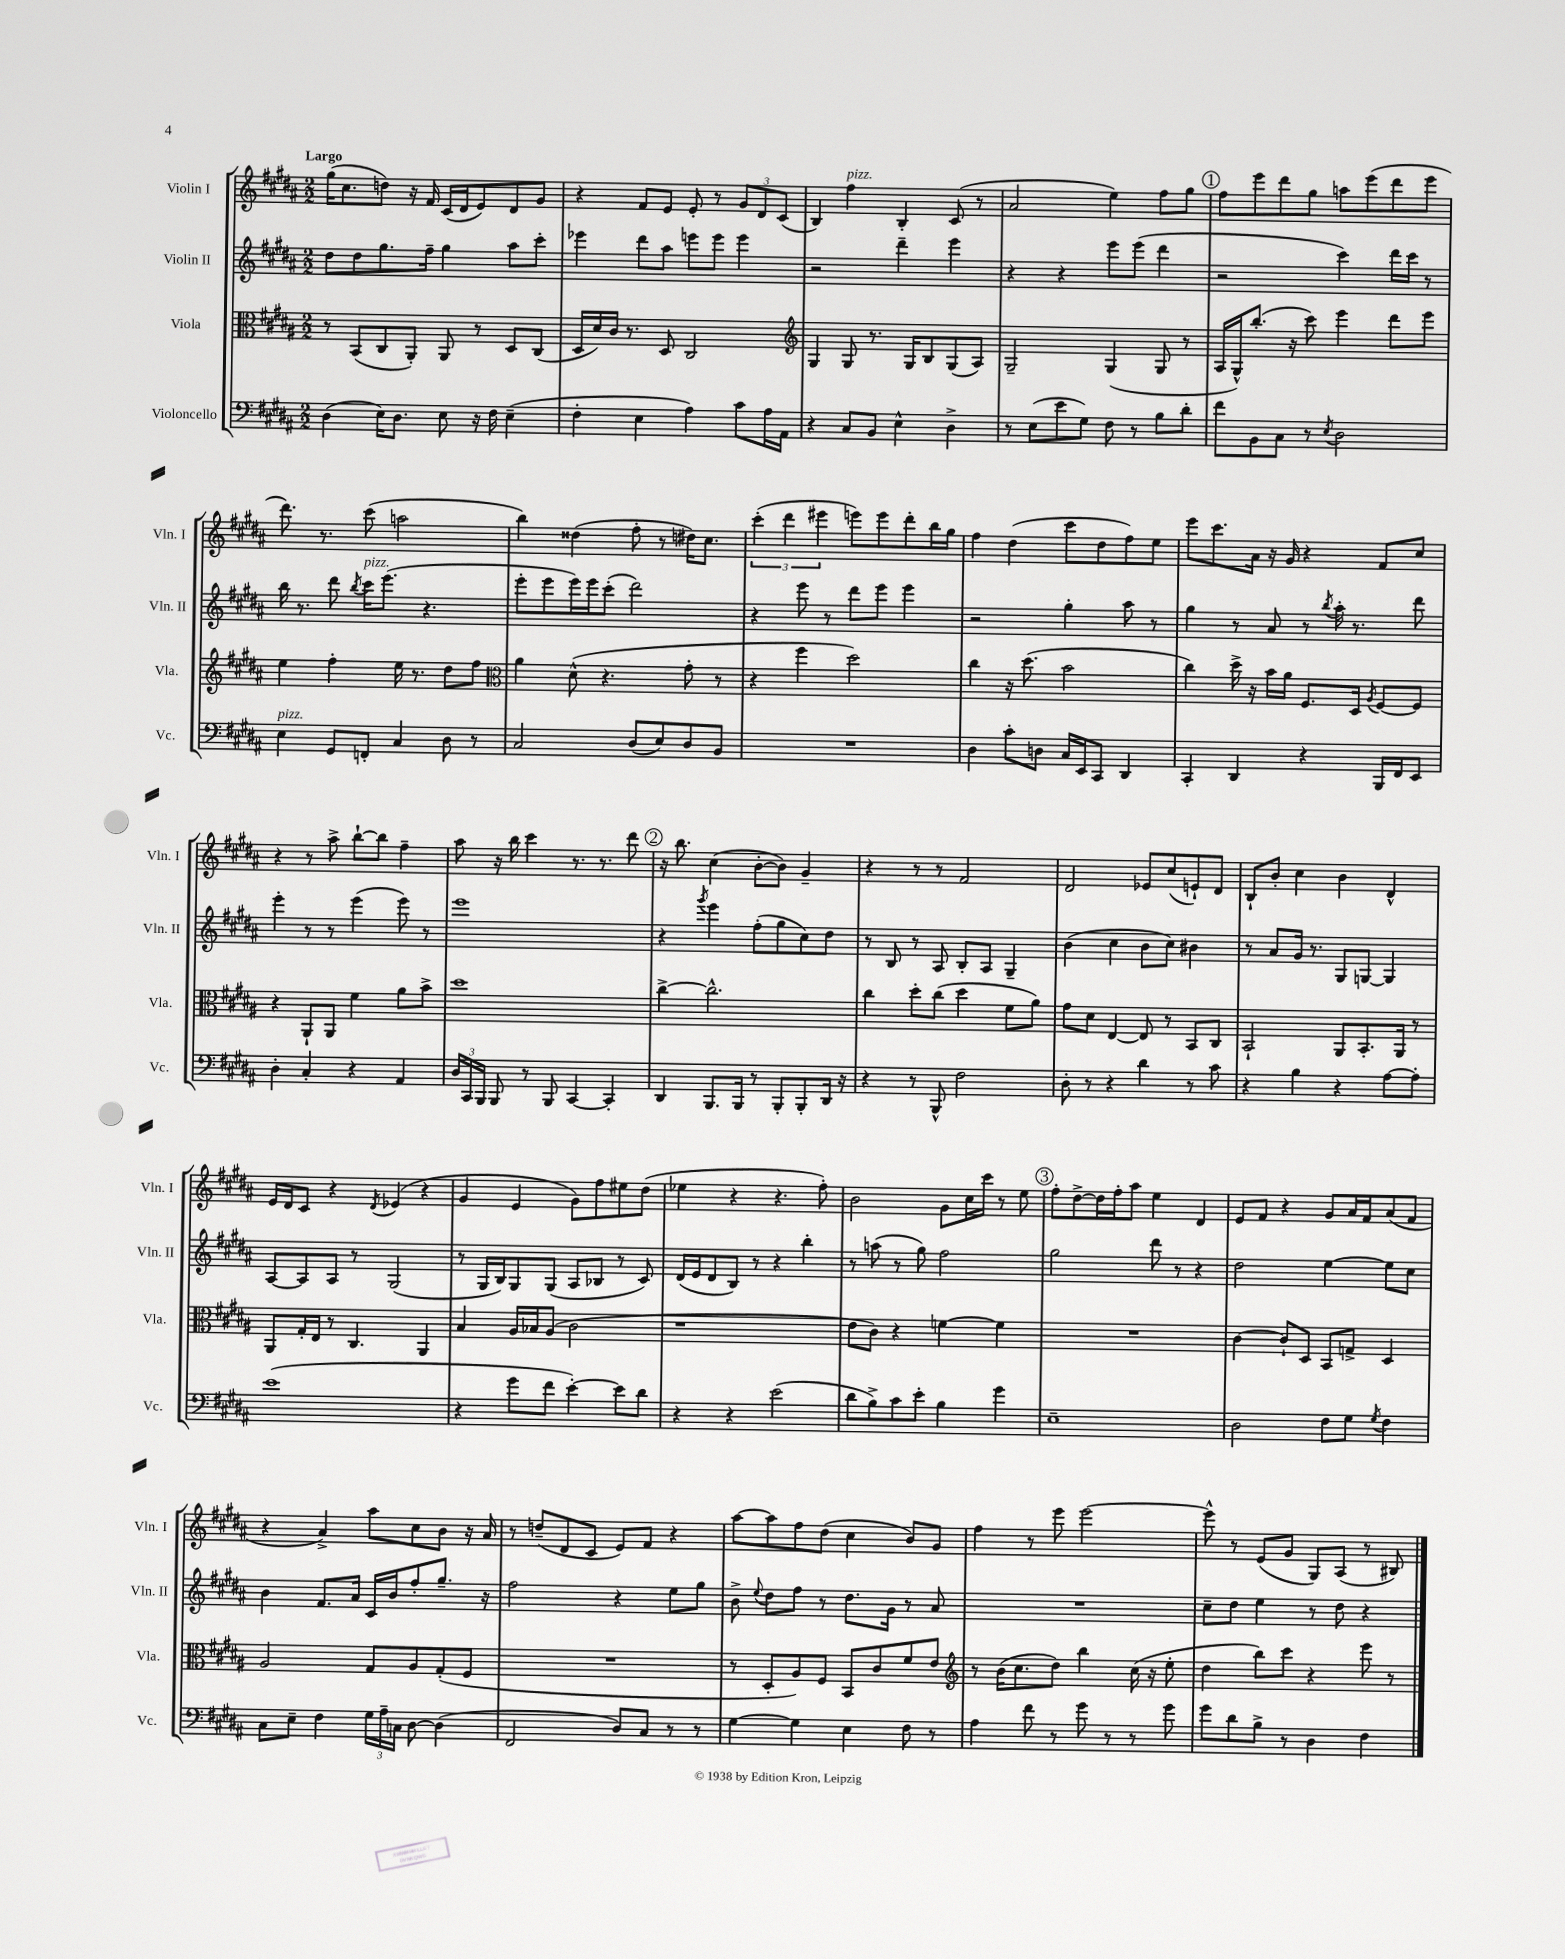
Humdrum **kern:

**kern	**kern	**kern	**kern
*staff4	*staff3	*staff2	*staff1
*clefF4	*clefC3	*clefG2	*clefG2
*k[f#c#g#d#a#]	*k[f#c#g#d#a#]	*k[f#c#g#d#a#]	*k[f#c#g#d#a#]
*M2/2	*M2/2	*M2/2	*M2/2
(4D#\	8r	8dd#\L	(16gg#\LK
.	.	.	8.cc#\
.	(8BB/L	8dd#\	.
16E\LK)	8C#/	8.gg#\	8dd\J)
8.D#\J	.	.	.
.	8AA#'/J)	.	16r
.	.	16ff#~\Jk	16f#/
8E\	8AA#/	4gg#\	(16c#/LL
.	.	.	16d#/J
16r	8r	.	8e/)
16F#\	.	.	.
(4E~\	8D#/L	8aa#\L	8d#/
.	(8C#/J	8ccc#'\J	8g#/J
=	=	=	=
4F#'\	16D#/LL	4eee-\	4r
.	16d#/)	.	.
.	16c#/JJ	.	.
.	8.r	.	.
4E\	.	8ddd#\L	8f#/L
.	8D#/	8aa#\J	8e/J
4A#\)	2C#/	8eee\L	8e'/
.	.	8eee\J	8r
8c#\L	.	4eee\	12g#/L
.	.	.	12d#/
16A#\L	.	.	.
.	.	.	(12c#/J
16AA#\JJ	.	.	.
=	=	=	=
*	*clefG2	*	*
4r	4G#/	2r	4B/)
8C#/L	8G#/	.	4ff#\
8BB/J	8.r	.	.
4E^^\	.	4ddd#~\	4B'/
.	16G#/LK	.	.
.	8B/	.	.
4D#^\	(8G#/	4eee\	(8c#/
.	8A#/J)	.	8r
=	=	=	=
8r	2G#~/	4r	2a#/
(8E\L	.	.	.
8e\	.	4r	.
8G#\J)	.	.	.
8F#\	(4G#/	8eee\L	4ee\)
8r	.	(8eee\J	.
8B\L	8G#/	4ddd#\	8ff#\L
8d#'\J	8r	.	8gg#\J
=	=	=	=
8f#\L	16A#/LL	2r	8ff#\L
.	16G#^^/J)	.	.
8BB\	(8.bb'/J	.	8eee\
8C#\J	.	.	8ddd#\
.	16r	.	.
8r	8ccc#\)	.	8gg#\J
8qE/	.	.	.
2D#\	4eee\	4ccc#\)	8aa\L
.	.	.	(8eee\
.	8ddd#\L	16ddd#\LL	8ddd#\
.	.	16ccc#\JJ	.
.	8eee\J	8r	8eee\J
=	=	=	=
4E\	4ee\	16bb\	8.ddd#\)
.	.	8.r	.
.	.	.	8.r
8GG#/L	4ff#'\	8ddd#\	.
.	.	8qbb/	.
8FF'/J	.	16ccc#\LK	(8ccc#\
.	.	(8.eee\J	.
4C#/	16ee\	.	2aa\
.	8.r	.	.
.	.	4.r	.
8D#\	8dd#\L	.	.
8r	8ff#\J	.	.
=	=	=	=
*	*clefC3	*	*
2C#/	4a#\	8eee'\L	4bb\)
.	.	8eee\	.
.	(8d#^^\	16eee\L)	(4dd##\
.	.	16eee\J	.
.	4.r	(8ccc#'\J	.
(8D#/L	.	2ddd#\)	8ff#'\
8E/)	.	.	8r
8D#/	8g#'\	.	16dd#\LK)
.	.	.	8.cc#\J
8BB/J	8r	.	.
=	=	=	=
1r	4r	4r	(6ccc#'\
.	.	.	6ddd#\
.	4ff#\	8eee\	.
.	.	.	6eee#\
.	.	8r	.
.	2dd#\)	8ddd#\L	8eee\L)
.	.	8eee\J	8eee\
.	.	4eee\	8ddd#'\
.	.	.	16bb\L
.	.	.	16gg#\JJ
=	=	=	=
4D#\	4cc#\	2r	4ff#\
8c#'\L	16r	.	(4dd#\
.	(8.dd#\	.	.
8D\J	.	.	.
16C#/LL	2b\	4gg#'\	8ccc#\L
16EE/J	.	.	.
8CC#/J	.	.	8dd#\
4DD#/	.	8aa#\	8ff#\)
.	.	8r	8ee\J
=	=	=	=
4CC#'/	4cc#\)	4gg#\	8eee\L
.	.	.	8.ccc#\
4DD#/	16dd#^\	8r	.
.	16r	.	16a#\Jk
.	16b\LL	8a#/	16r
.	16a#\JJ	.	16g#/
4r	8.F#/L	8r	4r
.	.	8qbb/	.
.	.	16aa#'\	.
.	16D#/Jk	8.r	.
.	8qA#/	.	.
16BBB/LL	[8F#/L	.	8f#/L
16FF#/J	.	.	.
8EE/J	8F#/]J	8ddd#\	8cc#/J
=	=	=	=
4D#'\	4r	4eee'\	4r
4C#'/	8AA#`/L	8r	8r
.	8AA#/J	8r	8aa#^\
4r	4f#\	(4eee\	[8bb`\L
.	.	.	8bb\]J
4AA#/	8a#\L	8eee\)	4ff#~\
.	8b^\J	8r	.
=	=	=	=
24D#/LL	1dd#	1eee	8aa#\
24CC#/	.	.	.
24BBB/JJ	.	.	.
8BBB/	.	.	16r
.	.	.	16bb\
8r	.	.	4ccc#\
8BBB/	.	.	.
[4CC#/	.	.	8.r
.	.	.	8.r
4CC#'/]	.	.	.
.	.	.	8ddd#\
=	=	=	=
4DD#/	[4cc#^\	4r	16r
.	.	.	8.bb\
.	.	8qggg#/	.
8.BBB/L	2.cc#^^\]	4eee\	(4cc#\
16BBB/Jk	.	.	.
8r	.	(8ff#'\L	[8b'\L
8BBB'/L	.	8gg#\	8b\]J)
8BBB'/	.	8cc#\)	4g#~/
16DD#/Jk	.	8dd#\J	.
16r	.	.	.
=	=	=	=
4r	4cc#\	8r	4r
.	.	8B/	.
8r	8dd#'\L	8r	8r
8BBB^^/	(8cc#\J	8A#/	8r
2F#\	4dd#\	8B'/L	2f#/
.	.	8A#/J	.
.	8f#\L	4G#~/	.
.	8a#\J)	.	.
=	=	=	=
8D#'\	8g#\L	(4b\	2d#/
8r	8d#\J	.	.
4r	[4E/	4cc#\	.
4d#\	8E/]	8b\L	8e-/L
.	8r	8cc#\J)	(8cc#/
8r	8BB/L	4b#\	8e`/)
8c#\	8C#/J	.	8d#/J
=	=	=	=
4r	2BB`/	8r	8B`/L
.	.	8a#/L	8b'/J
4B\	.	16g#/Jk	4cc#\
.	.	8.r	.
4r	8AA#/L	8G#/L	4b\
.	8.BB'/	[8G/J	.
[8A#\L	.	4G/]	4d#^^/
.	16AA#/Jk	.	.
8A#'\]J	8r	.	.
=	=	=	=
(1e	8AA#/L	[8A#/L	16e/LL
.	.	.	16d#/J
.	16G#'/L	8A#/]	8c#/J
.	16E/JJ	.	.
.	8r	8A#/J	4r
.	4.C#/	8r	.
.	.	.	8qd#/
.	.	(2G#/	(4e-/
.	4AA#/	.	4r
=	=	=	=
4r	4B/	8r	4g#/
.	.	16G#/LL	.
.	.	16B/J)	.
8g#\L	16A#/LL	8G#/	4e/
.	16B-/J	.	.
8f#\J	(8A#/J	(8G#/J	.
[4e'\)	2c#\	8A#/L	8g#\L)
.	.	8B-/J	8ff#\
8e\]L	.	8r	8ee#\
8d#\J	.	8c#/)	(8dd#\J
=	=	=	=
4r	1r	(16d#/LL	4ee-\
.	.	16e/J	.
.	.	8d#/	.
4r	.	8B/J)	4r
.	.	8r	.
(2e\	.	4r	4.r
.	.	4bb'\	.
.	.	.	8ff#'\)
=	=	=	=
8d#\L	8e\L	8r	2b\
8B^\)	8c#\J)	(8aa\	.
8c#\	4r	8r	.
8e'\J	.	8gg#\)	.
4B\	[4f\	2ff#\	8g#\L
.	.	.	16cc#\L
.	.	.	16ccc#\JJ
4g#\	4f\]	.	8r
.	.	.	8ee\
=	=	=	=
1E~	1r	2gg#\	8ff#'\L
.	.	.	[8dd#^\
.	.	.	16dd#\]L
.	.	.	16ff#'\J
.	.	.	8aa#\J
.	.	8ddd#\	4ee\
.	.	8r	.
.	.	4r	4d#/
=	=	=	=
2D#\	[4c#\	2dd#\	8e/L
.	.	.	8f#/J
.	8c#`/]L	.	4r
.	8D#/J	.	.
8F#\L	8BB/L	[4ee\	8g#/L
8G#\J	8G^/J	.	16a#/L
.	.	.	16f#/J
8qG#/	.	.	.
4F#\	4D#/	8ee\]L	(8a#/
.	.	8cc#\J	8f#/J
=	=	=	=
8C#\L	2A#/	4b\	4r
8E~\J	.	.	.
4F#\	.	8.f#/L	4a#^/)
.	.	16a#/Jk	.
24G#\LL	8G#/L	16c#/LL	8aa#\L
24A#~\	.	.	.
.	.	16b/J	.
24C\JJ	.	.	.
[8D#\	8A#/	8ff#'/	8cc#\
(4D#\]	(8G#'/	8.gg#~/J	8b\J
.	8F#/J	.	16r
.	.	16r	16a#/
=	=	=	=
2FF#/	1r	2ff#\	8r
.	.	.	(8dd~/L
.	.	.	8d#/
.	.	.	8c#/J
8D#/L)	.	4r	8e/L)
8C#/J	.	.	8f#/J
8r	.	8ee\L	4r
8r	.	8gg#\J	.
=	=	=	=
[4G#\	8r	8b^\	[8aa#\L
.	.	8qqee/	.
.	8D#'/L	8dd#\L	8aa#\]
4G#\]	8A#/)	8ff#\J	8ff#\
.	8F#/J	8r	(8dd#\J
4E\	8BB/L	8.dd#\L	4cc#\
.	8c#/	.	.
.	.	16g#\Jk	.
8F#\	8f#/	8r	8b/L)
8r	8e/J	8a#/	8g#/J
=	=	=	=
*	*clefG2	*	*
4A#\	8r	1r	4ff#\
.	(16b\LK	.	.
.	8.cc#\	.	.
8f#\	.	.	8r
8r	8dd#\J)	.	8eee\
8g#\	4bb\	.	[2eee\
8r	.	.	.
8r	(16cc#\	.	.
.	16r	.	.
8g#\	8ee'\	.	.
=	=	=	=
8g#\L	4dd#\	8cc#~\L	8eee^^\]
8d#\	.	8dd#\J	8r
8B^\J	8bb\L)	4ee\	(8e/L
8r	8ccc#\J	.	8g#/J
4D#\	4r	8r	8G#/L)
.	.	8dd#\	(8A#/J
4F#\	8eee\	4r	8r
.	8r	.	8B#/)
==	==	==	==
*-	*-	*-	*-
